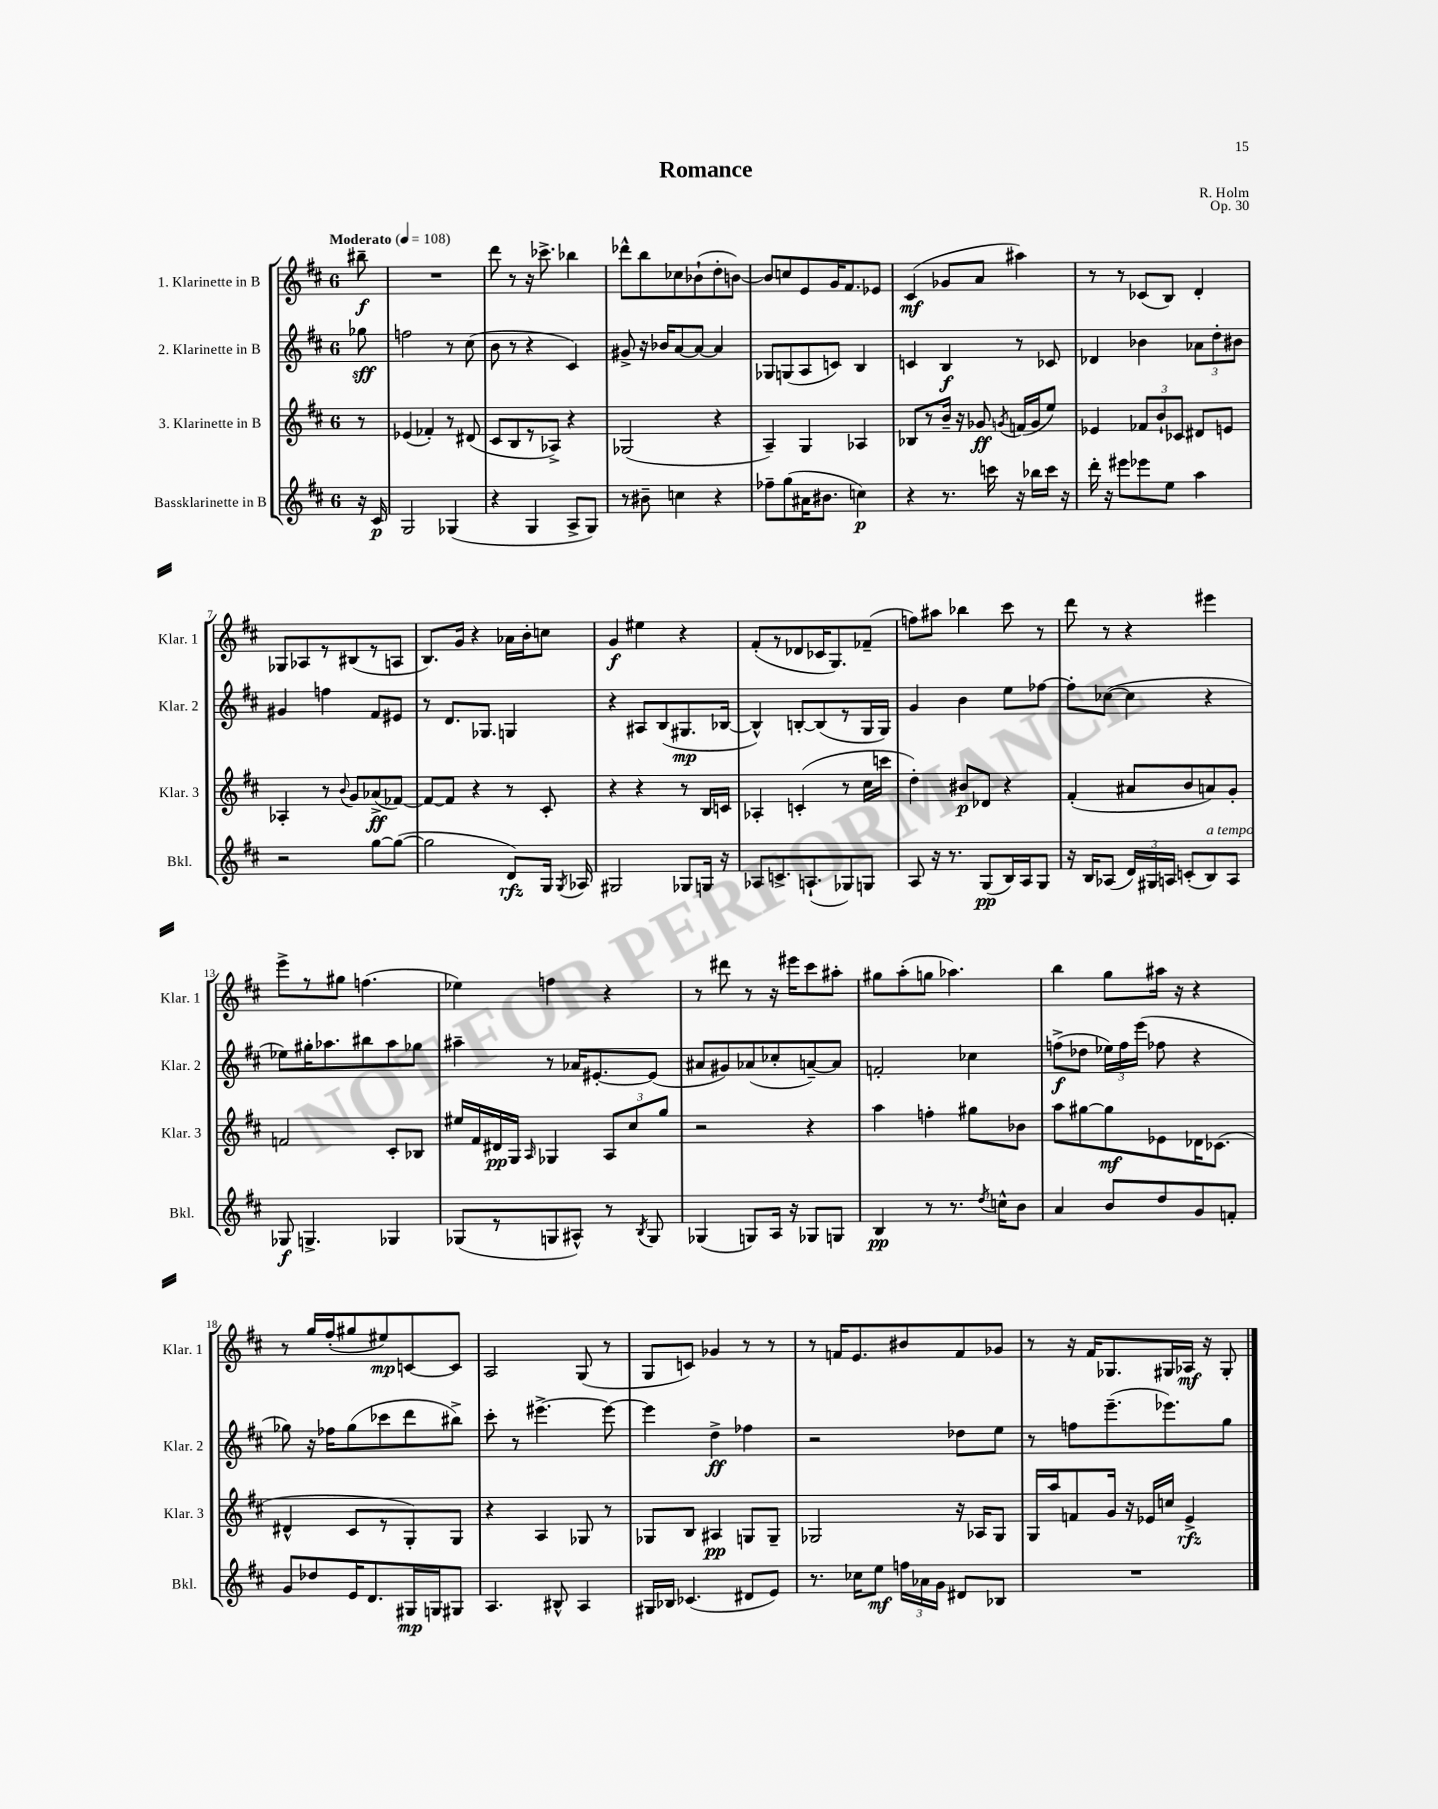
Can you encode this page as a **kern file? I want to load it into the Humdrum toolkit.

**kern	**dynam	**kern	**dynam	**kern	**dynam	**kern	**dynam
*part4	*part4	*part3	*part3	*part2	*part2	*part1	*part1
*staff4	*staff4	*staff3	*staff3	*staff2	*staff2	*staff1	*staff1
*I"Bassklarinette in B	*	*I"3. Klarinette in B	*	*I"2. Klarinette in B	*	*I"1. Klarinette in B	*
*I'Bkl.	*	*I'Klar. 3	*	*I'Klar. 2	*	*I'Klar. 1	*
*clefG2	*	*clefG2	*	*clefG2	*	*clefG2	*
*k[f#c#]	*	*k[f#c#]	*	*k[f#c#]	*	*k[f#c#]	*
*M6/8	*	*M6/8	*	*M6/8	*	*M6/8	*
*MM108	*	*MM108	*	*MM108	*	*MM108	*
=	=	=	=	=	=	=	=
!	!	!	!	!	!	!LO:TX:a:B:t=Moderato	!
16r	.	8r	.	8gg-X\	sff	8bb#X~\	f
16c#/	p	.	.	.	.	.	.
=1	=1	=1	=1	=1	=1	=1	=1
2G/	.	(4e-X/	.	2ffn\	.	2.r	.
.	.	4f-X'/)	.	.	.	.	.
(4G-X/	.	8r	.	8r	.	.	.
.	.	(8d#X/	.	(8cc#\	.	.	.
=2	=2	=2	=2	=2	=2	=2	=2
4r	.	8c#/L	.	8b\	.	8ddd\	.
.	.	8B/	.	8r	.	8r	.
4G/	.	8r	.	4r	.	16r	.
.	.	.	.	.	.	8.ccc-X^\	.
.	.	8A-X^/J)	.	.	.	.	.
8A^/L	.	4r	.	4c#/)	.	4bb-X\	.
8G/J)	.	.	.	.	.	.	.
=3	=3	=3	=3	=3	=3	=3	=3
8r	.	(2G-X/	.	8g#X^/	.	8ddd-X^^\L	.
8b#X~\	.	.	.	16r	.	8bb\	.
.	.	.	.	16b-X/KL	.	.	.
4ccn\	.	.	.	[8a/	.	8cc-X\	.
.	.	.	.	8a/J_	.	(8b-X`\	.
4r	.	4r	.	4a/]	.	8dd'\	.
.	.	.	.	.	.	[8bn\J)	.
=4	=4	=4	=4	=4	=4	=4	=4
8ff-X~\L	.	4A~/)	.	8G-X/L	.	8b/L]	.
(8gg\	.	.	.	(8Gn/	.	8ccn/	.
16a#X\K	.	4G/	.	8A/	.	8e/	.
8.b#X\J	.	.	.	.	.	.	.
.	.	.	.	8cn/J)	.	16g/K	.
.	.	.	.	.	.	8.f#/	.
4ccn\)	p	4A-X/	.	4B/	.	.	.
.	.	.	.	.	.	8e-X/J	.
=5	=5	=5	=5	=5	=5	=5	=5
4r	.	8B-X/L	.	4cn/	.	(4c#/	mf
.	.	8r	.	.	.	.	.
8.r	.	16b~/Jk	.	4B/	f	8g-X/L	.
.	.	16r	.	.	.	.	.
.	.	8g-X/	ff	.	.	8a/J	.
16cccn\	.	.	.	.	.	.	.
.	.	8qgn/	.	.	.	.	.
16r	.	(16fn/LL	.	8r	.	4aa#X\)	.
16bb-X\LL	.	16g/J	.	.	.	.	.
16ccc\JJ	.	8ee/J)	.	8c-X/	.	.	.
16r	.	.	.	.	.	.	.
=6	=6	=6	=6	=6	=6	=6	=6
16ddd'\	.	4e-X/	.	4d-X/	.	8r	.
16r	.	.	.	.	.	.	.
8eee#X\L	.	.	.	.	.	8r	.
8eee-X\	.	12f-X/L	.	4b-X\	.	(8c-X/L	.
.	.	12b`/	.	.	.	.	.
8ee\J	.	.	.	.	.	8B/J)	.
.	.	12c-X/J	.	.	.	.	.
4aa\	.	8d#X/L	.	12a-X\L	.	4d'/	.
.	.	.	.	12dd'\	.	.	.
.	.	8en/J	.	.	.	.	.
.	.	.	.	12b#X\J	.	.	.
!!LO:LB:g=z
=7	=7	=7	=7	=7	=7	=7	=7
2r	.	4A-X'/	.	4g#X/	.	8G-X/L	.
.	.	.	.	.	.	8A-X/	.
.	.	8r	.	4ffn\	.	8r	.
.	.	8qqb/	.	.	.	.	.
.	.	8g/L	.	.	.	(8B#X/	.
[8gg\L	.	(8a-X^/	ff	8f#/L	.	8r	.
(8gg\J_	.	[8f-X/J)	.	8e#X/J	.	8An/J	.
=8	=8	=8	=8	=8	=8	=8	=8
2gg\]	.	8f-/L_	.	8r	.	8.B/L)	.
.	.	8f-/J]	.	8.d/L	.	.	.
.	.	.	.	.	.	16g/Jk	.
.	.	4r	.	.	.	4r	.
.	.	.	.	8.G-X/J	.	.	.
8d/L)	rfz	8r	.	4Gn/	.	16a-X\LL	.
.	.	.	.	.	.	16b'\J	.
16G/Jk	.	8c#'/	.	.	.	8ccn\J	.
8qG/	.	.	.	.	.	.	.
16A-X/	.	.	.	.	.	.	.
=9	=9	=9	=9	=9	=9	=9	=9
2G#X/	.	4r	.	4r	.	4g/	f
.	.	4r	.	8A#X/L	.	4ee#X\	.
.	.	.	.	(8B/	.	.	.
8G-X/L	.	8r	.	8.G#X/	mp	4r	.
16Gn/Jk	.	16B/LL	.	.	.	.	.
16r	.	16cn/JJ	.	[16B-X/Jk	.	.	.
=10	=10	=10	=10	=10	=10	=10	=10
8A-X/L	.	4A-X'/	.	4B-^^/])	.	(8f#'/L	.
8.cn^/	.	.	.	.	.	8r	.
.	.	(4cn'/	.	[8Bn'/L	.	8d-X/	.
(8.An`/	.	.	.	.	.	.	.
.	.	.	.	(8B/]	.	16c-X/K	.
.	.	.	.	.	.	8.G/)	.
8G-X/)	.	8r	.	8r	.	.	.
8Gn/J	.	16cc#\LL	.	16G/L	.	(8f-X~/J	.
.	.	16cccn\JJ	.	16G/JJ)	.	.	.
=11	=11	=11	=11	=11	=11	=11	=11
8A/	.	4dd'\)	.	4g/	.	8ffn\L)	.
16r	.	.	.	.	.	8aa#X\J	.
8.r	.	.	.	.	.	.	.
.	.	8b#X/L	p	4b\	.	4bb-X\	.
(8G/L	pp	8d-X/J	.	.	.	.	.
16B/L)	.	4r	.	8ee\L	.	8ccc#\	.
16A/J	.	.	.	.	.	.	.
8G/J	.	.	.	[8ff-X\J	.	8r	.
=12	=12	=12	=12	=12	=12	=12	=12
16r	.	(4f#'/	.	8ff-'\L]	.	8ddd\	.
16B/KL	.	.	.	.	.	.	.
(8A-X/J	.	.	.	([8cc-X\J	.	8r	.
24d/LL)	.	8a#X/L	.	4cc-\]	.	4r	.
24G#X/	.	.	.	.	.	.	.
24An/JJ	.	.	.	.	.	.	.
(8cn'/L	.	8b/	.	.	.	.	.
!LO:TX:a:i:t=a tempo	!	!	!	!	!	!	!
8B/)	.	8an/)	.	4r	.	4eee#X\	.
8A/J	.	8g'/J	.	.	.	.	.
!!LO:LB:g=z
=13	=13	=13	=13	=13	=13	=13	=13
8G-X/	f	2fn/	.	8ee-X\L)	.	8eee^\L	.
4.Gn^/	.	.	.	16gg#X'\K	.	8r	.
.	.	.	.	8.aa-X\	.	.	.
.	.	.	.	.	.	8gg#X\J	.
.	.	.	.	8bb#X\	.	(4.ffn\	.
4G-X/	.	8c#'/L	.	8aa-\	.	.	.
.	.	8B-X/J	.	8gg-X\J	.	.	.
=14	=14	=14	=14	=14	=14	=14	=14
(8G-X/L	.	16ee#X/LL	.	4aa#X~\	.	4ee-X\)	.
.	.	16f#/	.	.	.	.	.
8r	.	16d#X/	pp	.	.	.	.
.	.	16G/JJ	.	.	.	.	.
.	.	16qqA/	.	.	.	.	.
8Gn/	.	4G-X/	.	8r	.	4ffn\	.
8A#X^^/J)	.	.	.	16a-X/KL	.	.	.
.	.	.	.	[8.e#X'/	.	.	.
8r	.	12A/L	.	.	.	4r	.
.	.	12cc#/	.	.	.	.	.
8qB/	.	.	.	.	.	.	.
8G/	.	.	.	(8e#/J]	.	.	.
.	.	12gg/J	.	.	.	.	.
=15	=15	=15	=15	=15	=15	=15	=15
(4G-X/	.	2r	.	8a#X/L	.	8r	.
.	.	.	.	8g#X/)	.	8ddd#X\	.
8Gn/L)	.	.	.	(8a-X/	.	8r	.
16A/Jk	.	.	.	8cc-X'/	.	16r	.
16r	.	.	.	.	.	16eee#X\KL	.
8G-X/L	.	4r	.	[8an~/)	.	8ccc#\	.
8Gn/J	.	.	.	8a/J]	.	8aa#X'\J	.
=16	=16	=16	=16	=16	=16	=16	=16
4B/	pp	4aa\	.	2fn'/	.	8gg#X\L	.
.	.	.	.	.	.	(8aa'\	.
8r	.	4ffn'\	.	.	.	8ggn\J	.
8.r	.	.	.	.	.	4.aa-X\)	.
.	.	8gg#X\L	.	4cc-X\	.	.	.
8qdd/	.	.	.	.	.	.	.
16ccn^^\KL	.	.	.	.	.	.	.
8b\J	.	8b-X\J	.	.	.	.	.
=17	=17	=17	=17	=17	=17	=17	=17
4a/	.	8aa\L	.	(8ffn^\L	f	4bb\	.
.	.	[8gg#X\	.	8dd-X\J	.	.	.
8b/L	.	8gg#\]	mf	24ee-X\LL)	.	8gg\L	.
.	.	.	.	24ff\	.	.	.
.	.	.	.	(24eee\JJ	.	.	.
8dd/	.	8e-X\	.	8ff-X\	.	16aa#X\Jk	.
.	.	.	.	.	.	16r	.
8g/	.	16d-X\K	.	4r	.	4r	.
.	.	(8.c-X\J	.	.	.	.	.
8fn'/J	.	.	.	.	.	.	.
!!LO:LB:g=z
=18	=18	=18	=18	=18	=18	=18	=18
8g/L	.	4d#X^^/	.	8gg-X\)	.	8r	.
8dd-X/	.	.	.	16r	.	16gg/LL	.
.	.	.	.	16ff-X\KL	.	(16ff#'/J	.
16e/K	.	8c#/L	.	(8gg-\	.	8gg#X/	.
8.d/	.	.	.	.	.	.	.
.	.	8r	.	8ccc-X\	.	8ee#X/)	mp
16G#X/L	mp	8G'/)	.	8ddd\	.	[8cn/	.
16Gn/J	.	.	.	.	.	.	.
8G#X/J	.	8G/J	.	8bb#X^\J)	.	8c/J]	.
=19	=19	=19	=19	=19	=19	=19	=19
4.A/	.	4r	.	8ccc#'\	.	2A/	.
.	.	.	.	8r	.	.	.
.	.	4A/	.	[4.eee#X^\	.	.	.
8B#X^^/	.	.	.	.	.	.	.
4A/	.	8G-X/	.	.	.	(8G/	.
.	.	8r	.	8eee#\_	.	8r	.
=20	=20	=20	=20	=20	=20	=20	=20
16G#X/LL	.	8G-X/L	.	4eee#\]	.	8G/L	.
16B-X/JJ	.	.	.	.	.	.	.
(4.c-X/	.	8B/J	.	.	.	8cn/J)	.
.	.	4A#X/	pp	4dd^\	ff	4g-X/	.
8d#X/L	.	8Gn/L	.	4ff-X\	.	8r	.
8e/J)	.	8G~/J	.	.	.	8r	.
=21	=21	=21	=21	=21	=21	=21	=21
8.r	.	2G-X/	.	2r	.	8r	.
.	.	.	.	.	.	16fn/KL	.
16cc-X\KL	.	.	.	.	.	8.e/	.
8ee\J	mf	.	.	.	.	.	.
24ffn\LL	.	.	.	.	.	8b#X/	.
24a-X\	.	.	.	.	.	.	.
24g\JJ	.	.	.	.	.	.	.
8d#X/L	.	16r	.	8dd-X\L	.	8f/	.
.	.	16A-X/KL	.	.	.	.	.
8B-X/J	.	8G-/J	.	8ee\J	.	8g-X/J	.
=22	=22	=22	=22	=22	=22	=22	=22
2.r	.	16G/LL	.	8r	.	8r	.
.	.	16aa/J	.	.	.	.	.
.	.	8fn/	.	8ffn\L	.	16r	.
.	.	.	.	.	.	16f#/KL	.
.	.	16g/Jk	.	(8.eee~\	.	8.G-X/	.
.	.	16r	.	.	.	.	.
.	.	16e-X/LL	.	.	.	.	.
.	.	16ccn/JJ	.	8.eee-X\)	.	16G#X/L	.
.	.	4e-^/	rfz	.	.	16A-X/JJ	mf
.	.	.	.	.	.	16r	.
.	.	.	.	8gg\J	.	8G#'/	.
==	==	==	==	==	==	==	==
*-	*-	*-	*-	*-	*-	*-	*-
